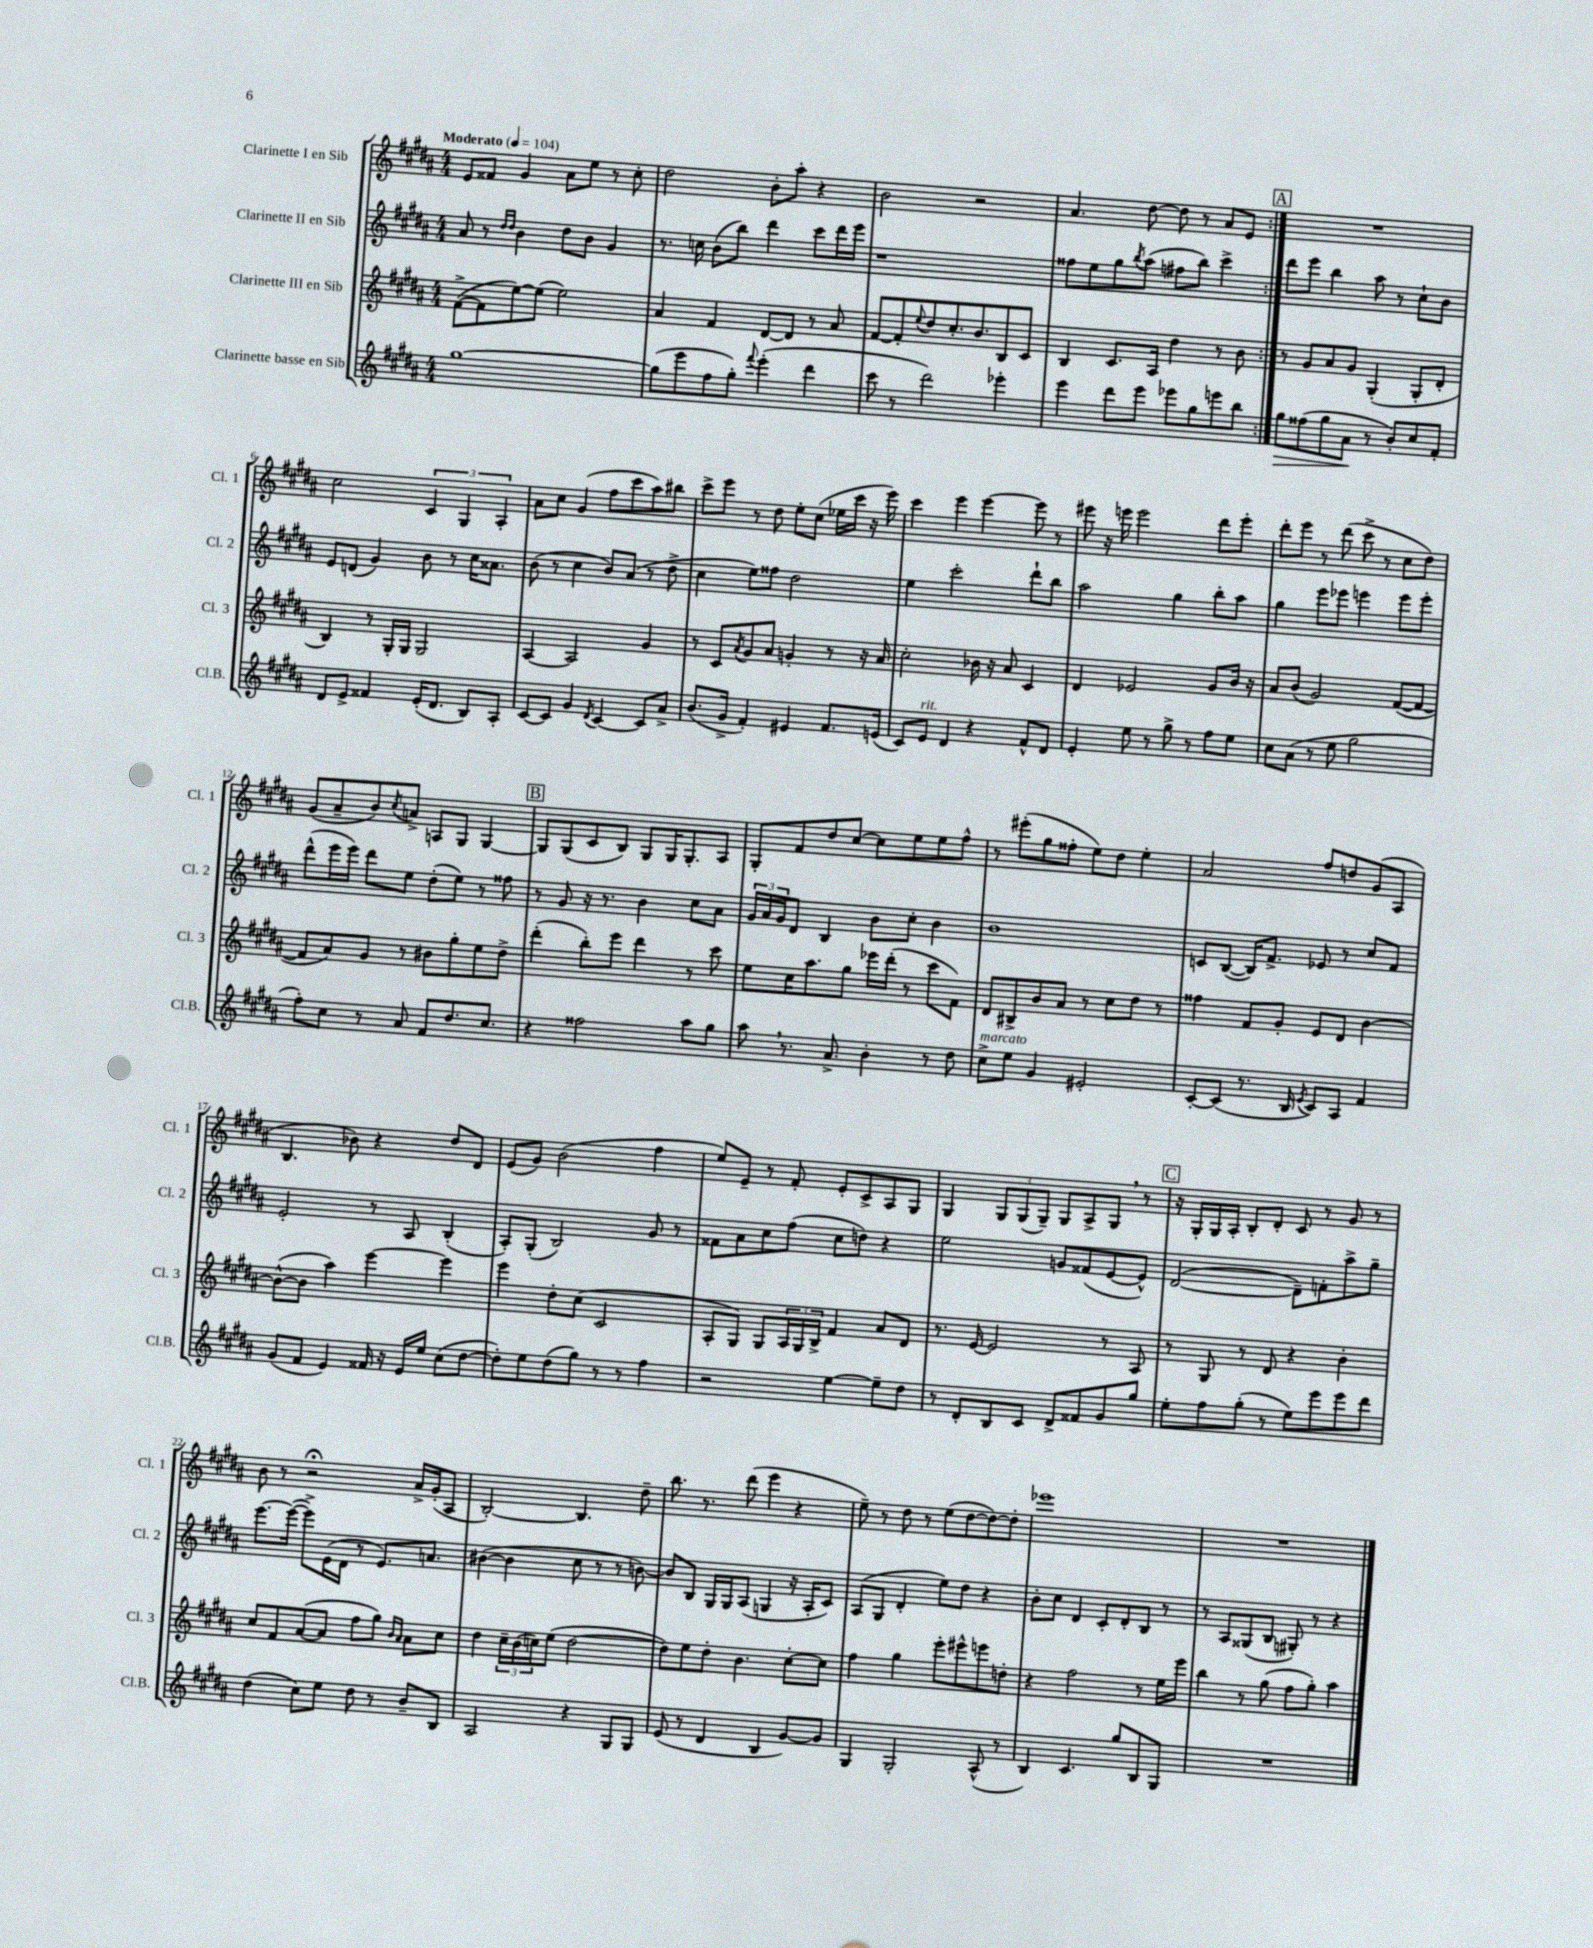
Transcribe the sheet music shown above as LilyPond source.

<<
\new StaffGroup <<
\new Staff = "s0" \with { instrumentName = "Clarinette I en Sib" shortInstrumentName = "Cl. 1" } {
    \clef treble \key b \major \numericTimeSignature \time 4/4 \tempo "Moderato" 4 = 104
    \repeat volta 2 { e'8 fisis'8 gis'4 ais'8 e''8 r8 cis''8-. |
    dis''2 b'8-. ais''8-. r4 |
    b'2 r2 |
    ais'4. dis''8~ dis''8 r8 ais'8 e'8 | }
    \mark \markup { \box "A" } R1 |
    cis''2 \tuplet 3/2 { cis'4 gis4 ais4-. } |
    ais'8 cis''8 gis'4( fis''8 cis'''8 ais''8) bis''8 |
    cis'''8-> e'''8 r8 dis''8 e''8-. cis''8( ees''16 cis'''16 r16 e'''16) |
    cis'''4 e'''4 e'''4~ e'''8 r8 |
    eis'''8 r16 e'''16 e'''2 dis'''8 e'''8-. |
    dis'''8-. e'''8 r8 dis'''8( cis'''8-> r8 cis''8 dis''8) |
    gis'8( ais'8-- b'8) \acciaccatura { cis''8 } a'8-> a8 gis8 gis4~ |
    \mark \markup { \box "B" } gis8 gis8( cis'8 b8) gis8 gis16 gis8.-. ais8 |
    gis8-. fis'8 dis''8 cis''8~ cis''8 e''8 e''8 fis''8-^ |
    r8 eis'''8-.( gis''8 fisis''8-. e''8) dis''8 e''4-. |
    ais'2 fis''8 d''8 gis'8( ais8 |
    b4. bes'8) r4 dis''8 dis'8 |
    e'8( gis'8) b'2( fis''4 |
    e''8) e'8-- r8 fis'8-. e'8-. cis'8-> ais8 gis8 |
    gis4 \tuplet 3/2 { gis8 gis8( gis8--) } gis8 ais8-> gis8 \breathe r8 |
    \mark \markup { \box "C" } r16 gis16-. gis16 ais16-. b8-. dis'8-. cis'8 r8 gis'8 r8 |
    b'8 r8 r2\fermata ais'16-> gis'16-.( ais8 |
    b2~-.) b4. dis''8-- |
    b''8. r8. dis'''8( e'''4 r4 |
    e''8--) r8 dis''8 r8 e''8( dis''8~ dis''8~) dis''8-. |
    ees'''1 |
    R1 \bar "|." |
}
\new Staff = "s1" \with { instrumentName = "Clarinette II en Sib" shortInstrumentName = "Cl. 2" } {
    \clef treble \key b \major \numericTimeSignature \time 4/4
    \repeat volta 2 { ais'8 r8 \grace { dis''16 dis''16 } b'4 dis''8 b'8 gis'4 |
    r8. c''16 b'8( b''8) dis'''4 cis'''8 dis'''16 e'''16 |
    r1 |
    fisis''8 e''8 gis''8 \acciaccatura { b''8 } ais''8( fis''8 b''8) cis'''4-> | }
    \mark \markup { \box "A" } dis'''8 e'''8 b''4 ais''8 r8 cis''8-! b'8 |
    e'8 d'8( gis'4) b'8 r8 cis''16 aisis'8. |
    b'8( r8 cis''4 b'8) ais'8( r8 dis''8-> |
    cis''4 e''8) fisis''8 dis''2 |
    e''4 cis'''2-. dis'''8-! b''8 |
    ais''2 gis''4 b''8-. ais''8 |
    gis''4 e'''8 ees'''8 e'''4 e'''8 e'''8-. |
    dis'''8-^( e'''16 e'''16) dis'''8 e''8 dis''8-.( e''8) r8 fisis''8 |
    \mark \markup { \box "B" } r8 gis'8 r16 r8. b'4 cis''8 ais'8 |
    \tuplet 3/2 { gis'16 ais'16 gis'16 } dis'8 b4 b'8 cis''8-. b'4 |
    b'1 |
    c'8 b8~( b16) fis'8.-> ees'8 r8 cis''8 fis'8 |
    e'2-. r8 ais8 b4-.( |
    ais8-.) gis8-.( b2) gis'8 r8 |
    fisis'8 ais'8 cis''8 fis''8( cis''8 d''8) r4 |
    e''2 g'8 fisis'8( e'8~ e'8-^) |
    \mark \markup { \box "C" } dis'2~( dis'8--) f'8-. ais''8-> gis''8-- |
    e'''8.~ e'''16~( e'''8->) e'16( dis'16 r8 e'8.) a'8. |
    bis'4~( bis'4 cis''8 r8 r8 b'8~) |
    b'8 b8 gis16 gis16 ais8( g4 r16 ais16-. cis'8) |
    ais8( gis8 dis'4-. e''8) dis''8 r4 |
    b'8-. cis''8 dis'4 cis'8-. dis'8-. b8 r8 |
    r8 ais8 gisis8( b8 gis8-.) r8 r4 \bar "|." |
}
\new Staff = "s2" \with { instrumentName = "Clarinette III en Sib" shortInstrumentName = "Cl. 3" } {
    \clef treble \key b \major \numericTimeSignature \time 4/4
    \repeat volta 2 { fis'8~->( fis'8 e''8~) e''8( e''2) |
    ais'4 fis'4 dis'8~ dis'8 r8 ais'8 |
    fis'8~ fis'8-. \appoggiatura { e''8 } dis''8 cis''8.-. b'8. b8 cis'8 |
    b4 cis'8. ais16 dis''4 r8 b'8 | }
    \mark \markup { \box "A" } r8 gis'8 ais'8 gis'8 gis4-.( gis8-. dis'8-. |
    b4) r8 gis16-. gis16 gis2 |
    ais4~ ais2 gis'4 |
    r8 cis'8 \acciaccatura { ais'8 } gis'8 ais'8 g'4-. r8 r16 ais'16 |
    cis''2-. bes'16 r16 ais'8 cis'4 |
    dis'4 ees'2 gis'8 b'16 r16 |
    ais'8 b'8( gis'2) fis'8~( fis'8~ |
    fis'8 ais'8) gis'8 r8 bis'8 gis''8-. e''8 dis''8-> |
    \mark \markup { \box "B" } dis'''4-.( b''8-.) e'''8 dis'''4 r8 cis'''8 |
    e''8 cis''16 ais''8. gis''8 ees'''16 dis'''16-.( r8 cis'''8 fis'8) |
    dis'8 bis8-> b'8 ais'8 r8 cis''8 dis''8 r8 |
    fisis''4 fis'8 gis'8-. e'8 dis'8 b'4~ |
    b'8~-^( b'8 ais''4) e'''4~ e'''4 |
    e'''4 dis''8-. cis''8( cis'2 |
    ais8-. gis8) gis8 \tuplet 3/2 { ais16 gis16 b16-> } fis'4 ais'8 dis'8 |
    r8. e'16~ e'2 r8 ais8 |
    \mark \markup { \box "C" } r8 gis8 r8 dis'8 r4 b'4-. |
    cis''8 fis'8 ais'8~( ais'8 fis''8 gis''8) \grace { b'16 ais'16 } ais'8 cis''8 |
    dis''4 \tuplet 3/2 { cis''16-- b'16( c''16) } e''8( dis''2~ |
    dis''8) e''8 dis''8-. b'4. cis''8~-. cis''8 |
    fis''4 gis''4 e'''8-. eis'''8-^ e'''8 d''8-. |
    r4 fis''2 r8 e''16 e'''16 |
    b''4 r8 gis''8( fis''8 gis''8-.) ais''4 \bar "|." |
}
\new Staff = "s3" \with { instrumentName = "Clarinette basse en Sib" shortInstrumentName = "Cl.B." } {
    \clef treble \key b \major \numericTimeSignature \time 4/4
    \repeat volta 2 { gis''1~ |
    gis''8( e'''8 fis''8 gis''8-.) \appoggiatura { fis'''8 } e'''4-.( dis'''4 |
    cis'''8 r8 dis'''2) ees'''4-. |
    e'''4 dis'''8 e'''8 ees'''8 gis''8 e'''8 b''8 | }
    \mark \markup { \box "A" } gis''8\> fisis''8( gis''8 ais'8\! r8 b'8-.) cis''8 fis'8-. |
    dis'8 e'8-> fisis'4 e'16-.( dis'8. b8) ais8-. |
    cis'8~ cis'8 gis'4 \acciaccatura { dis'8 } cis'4~ cis'8 ais'8-> |
    b'8.( gis'16-> fis'4-.) eis'4 fis'8. e'16( |
    cis'8) e'8^\markup { \italic "rit." } dis'4 r4 fis'8-^ dis'8 |
    e'4-. e''8 r8 gis''8-> r8 fis''8 e''8 |
    cis''8 ais'8( r8 e''8 gis''2 |
    fis''8-.) cis''8 r8 ais'8 fis'8 dis''8. cis''8. |
    \mark \markup { \box "B" } r4 fisis''2 ais''8 gis''8 |
    ais''8 \breathe r8. ais'8.-> b'4-. r8 dis''8 |
    cis''8->^\markup { \italic "marcato" } e''8 gis'4 eis'2-. |
    cis'8~-. cis'8( r8. b16 \acciaccatura { e'8 } cis'8) ais8 fis'4 |
    gis'8( fis'8 e'4) fisis'16 r16 e'16 e''16 cis''8( dis''8~ |
    dis''8-.) e''8 dis''8( gis''8) r8 r8 fis''4 |
    r2 e''4~ e''8-- dis''8 |
    r8 dis'8-. b8 cis'8 dis'8-> fisis'8 gis'8 gis''8 |
    \mark \markup { \box "C" } e''8-. fis''8 gis''8-.( r8 e''8) e'''8 e'''8 dis'''8 |
    dis''4( cis''8) e''8 dis''8 r8 b'8-- b8 |
    ais2 r4 gis8 gis8 |
    e'8( r8 dis'4 b4 gis'8~) gis'8 |
    gis4 gis2-. ais8-^( r8 |
    b4) cis'4. gis''8 b8 gis8 |
    R1 \bar "|." |
}
>>
>>
